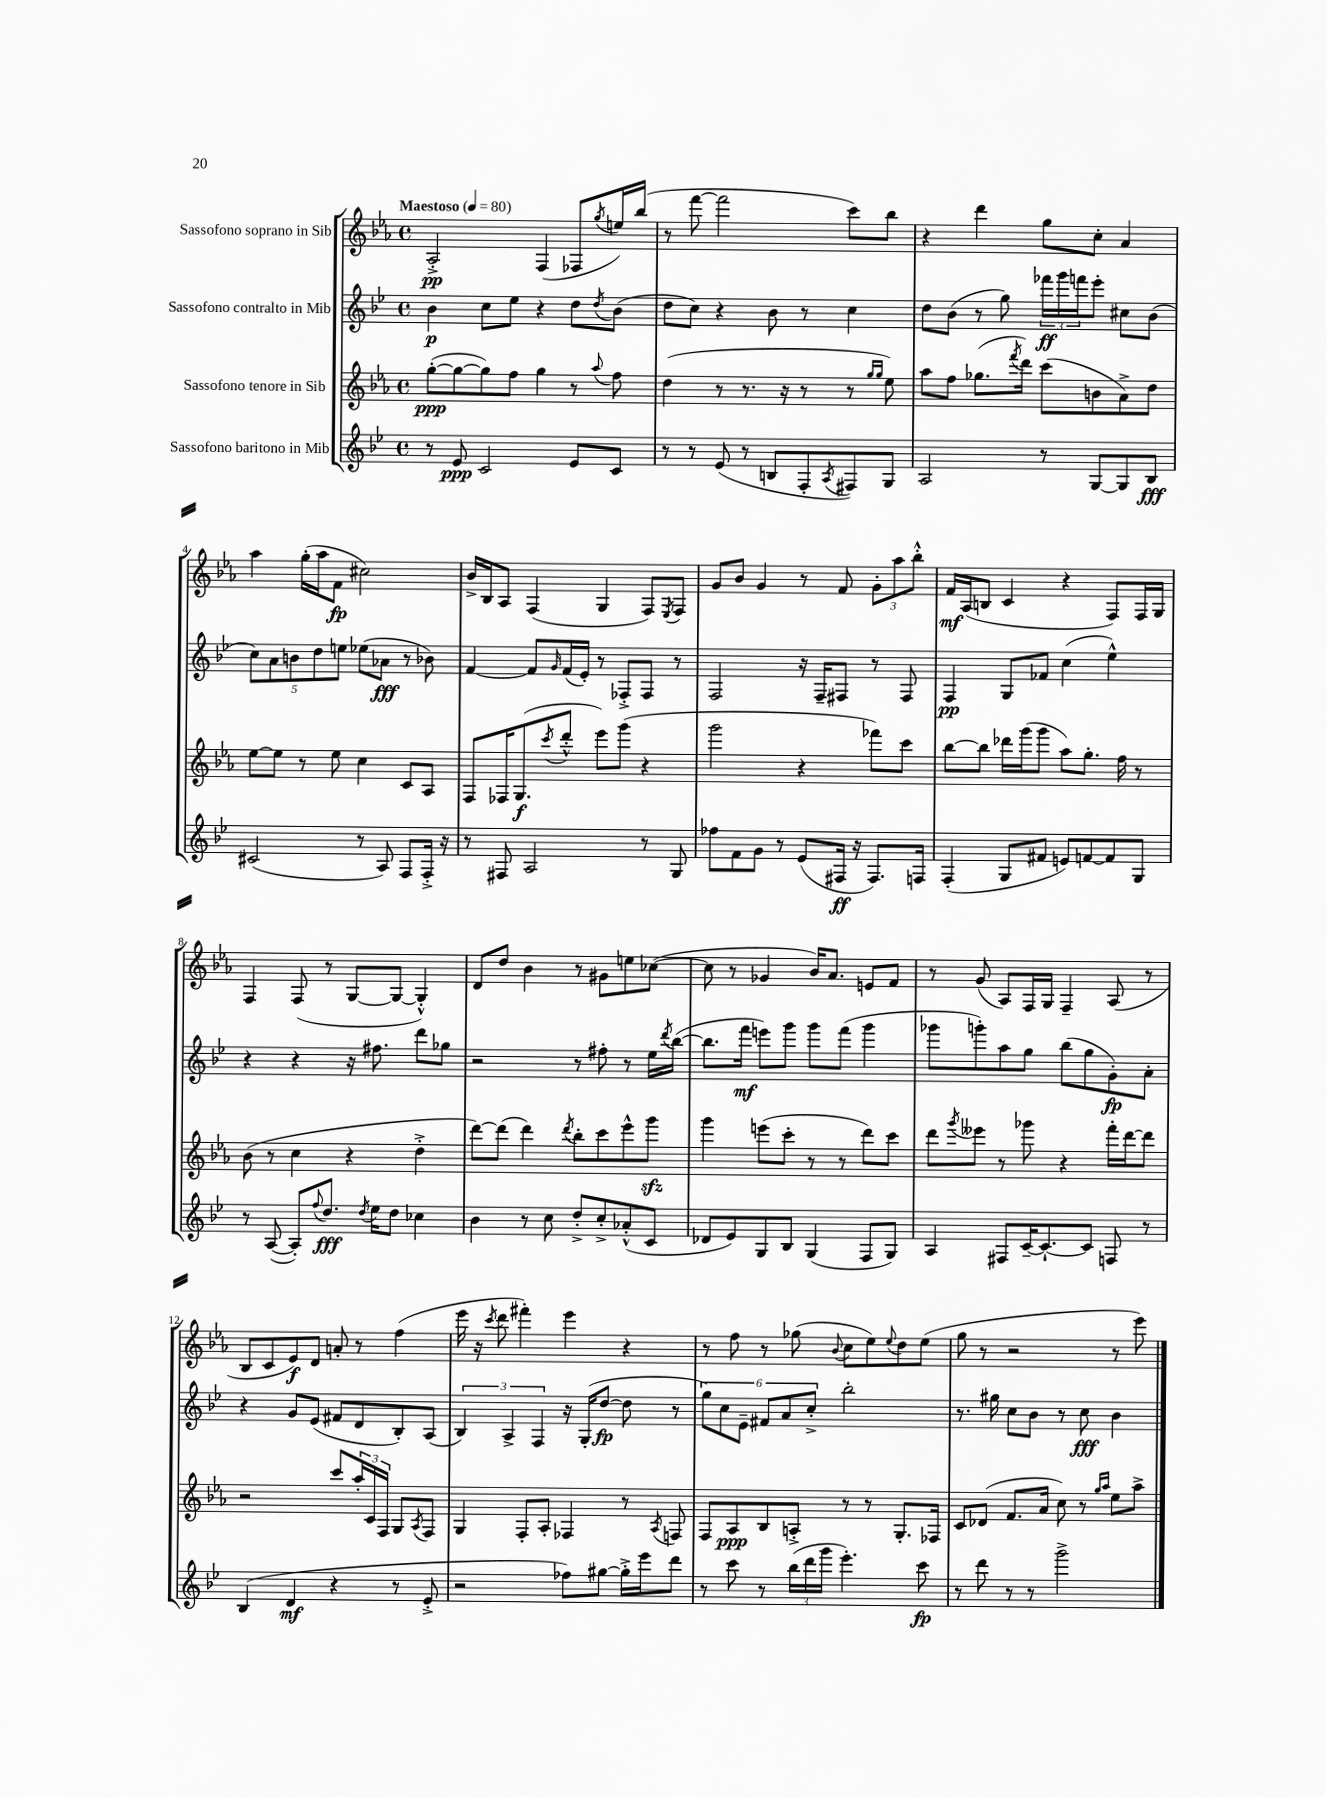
<<
\new StaffGroup <<
\new Staff = "s0" \with { instrumentName = "Sassofono soprano in Sib" } {
    \clef treble \key ees \major \defaultTimeSignature \time 4/4 \tempo "Maestoso" 4 = 80
    aes2-.->\pp f4( fes8 \acciaccatura { g''8 } e''16) bes''16( |
    r8 f'''8~ f'''2 c'''8) bes''8 |
    r4 d'''4 g''8 c''8-. aes'4 |
    aes''4 g''16-.( aes''16 f'8\fp cis''2) |
    bes'16-> bes16 aes8 f4( g4 f8) \acciaccatura { ees8 } f8 |
    g'8 bes'8 g'4 r8 f'8 \tuplet 3/2 { g'8-. aes''8 bes''8-.-^ } |
    f'16\mf aes16( b8 c'4 r4 f8) f16 g16 |
    f4 f8( r8 g8~ g8~ g4-.-^) |
    d'8 d''8 bes'4 r8 gis'8 e''8 ces''8~( |
    ces''8 r8 ges'4 bes'16) aes'8. e'8 f'8 |
    r8 g'8( aes8) f16 g16 f4-- aes8( r8 |
    bes8 c'8 ees'8\f) d'8 a'8-. r8 f''4( |
    ees'''16 r16 \acciaccatura { c'''8 } d'''8 fis'''4-.) ees'''4 r4 |
    r8 f''8 r8 ges''8( \appoggiatura { bes'8 } c''8 ees''8) \appoggiatura { ees''8 } d''8 ees''8( |
    g''8 r8 r2 r8 ees'''8) \bar "|." |
}
\new Staff = "s1" \with { instrumentName = "Sassofono contralto in Mib" } {
    \clef treble \key bes \major \defaultTimeSignature \time 4/4
    bes'4\p c''8 ees''8 r4 d''8 \acciaccatura { d''8 } bes'8( |
    d''8 c''8) r4 bes'8 r8 c''4 |
    d''8 bes'8( r8 g''8) \tuplet 3/2 { fes'''16\ff g'''16 f'''16 } ees'''8-. cis''8 bes'8( |
    \tuplet 5/4 { c''8) a'8 b'8 d''8 e''8 } ees''8( aes'8\fff r8 bes'8) |
    f'4~ f'8 \grace { g'16 } f'16( ees'16-.) r8 fes8-.-> fes8 r8 |
    f2 r16 f16-- fis8 r8 fis8 |
    f4\pp g8 fes'8 c''4( ees''4-^) |
    r4 r4 r16 fis''8. d'''8 ges''8 |
    r2 r8 fis''8-. r8 ees''16 \acciaccatura { d'''8 } bes''16~( |
    bes''8. f'''16\mf e'''8) g'''8 g'''8 f'''8( g'''4 |
    ges'''8 g'''8-.) a''8 g''8 bes''8( g''8 g'8-.\fp) a'8-. |
    r4 g'8 ees'8( fis'8 d'8 bes8-.) a8( |
    \tuplet 3/2 { bes4) a4-> f4 } r16 g16-.( d''8~\fp d''8 r8 |
    \tuplet 6/4 { g''8) c''8 ees'8-- fis'8 a'8 c''8-.-> } bes''2-. |
    r8. gis''16 c''8 bes'8 r8 c''8\fff bes'4 \bar "|." |
}
\new Staff = "s2" \with { instrumentName = "Sassofono tenore in Sib" } {
    \clef treble \key ees \major \defaultTimeSignature \time 4/4
    g''8~-.\ppp( g''8~ g''8) f''8 g''4 r8 \appoggiatura { aes''8 } f''8 |
    d''4( r8 r8. r16 r8 r8 \grace { g''16 g''16 } ees''8) |
    aes''8 f''8 ges''8.( \acciaccatura { f'''8 } d'''16) c'''8( b'8 aes'8->) d''8 |
    ees''8~ ees''8 r8 ees''8 c''4 c'8 aes8 |
    f8 fes16 g8.\f( \acciaccatura { c'''8 } d'''8-.-^ ees'''8) g'''8( r4 |
    g'''2 r4 fes'''8) c'''8 |
    bes''8~ bes''8 des'''16 g'''16( g'''8 aes''8) g''8.-. f''16 r8 |
    bes'8( r8 c''4 r4 d''4-.-> |
    d'''8~) d'''8( d'''4) \acciaccatura { d'''8 } bes''8-. c'''8 ees'''8-^ g'''8\sfz |
    g'''4 e'''8( c'''8-. r8 r8 d'''8) c'''8 |
    d'''8 \acciaccatura { g'''8 } eeses'''8 r8 ges'''8 r4 f'''16-. d'''16~ d'''8 |
    r2 c'''8 \tuplet 3/2 { aes''16-. c'16 f16 } g8 \acciaccatura { aes8 } f8 |
    g4 f8-. aes8-. fes4 r8 \acciaccatura { aes8 } f8 |
    f8 aes8\ppp bes8 a8-.-> r8 r8 g8.-. fes16 |
    c'8 des'8( f'8. aes'16 c''8) r8 \grace { g''16 aes''16 } ees''8 aes''8-> \bar "|." |
}
\new Staff = "s3" \with { instrumentName = "Sassofono baritono in Mib" } {
    \clef treble \key bes \major \defaultTimeSignature \time 4/4
    r8 ees'8\ppp c'2 ees'8 c'8 |
    r8 r8 ees'8( r8 b8 f8-. \acciaccatura { a8 } fis8) g8 |
    a2 r8 g8~ g8 bes8\fff |
    cis'2( r8 a8) f8 f16-.-> r16 |
    r8 fis8 a2 r8 g8 |
    fes''8 f'8 g'8 r8 ees'8( fis16\ff r16 fis8.) f16 |
    f4-.( g8 fis'8 e'8) f'8~ f'8 g8 |
    r8 a8~( a8-.) \appoggiatura { f''8 } d''8.\fff \acciaccatura { d''8 } ees''16 d''8 ces''4 |
    bes'4 r8 c''8 d''8-.-> c''8-.-> aes'8-.-^( c'8 |
    des'8 ees'8) g8 bes8 g4( f8 g8) |
    a4 fis8 c'16~-- c'8.~-! c'8 f8 r8 |
    bes4( d'4\mf r4 r8 ees'8-.-> |
    r2 fes''8) gis''8~ gis''16-.-> ees'''16 d'''8 |
    r8 c'''8 r8 \tuplet 3/2 { bes''16( d'''16 g'''16 } ees'''4.-.) c'''8\fp |
    r8 d'''8 r8 r8 g'''2-> \bar "|." |
}
>>
>>
